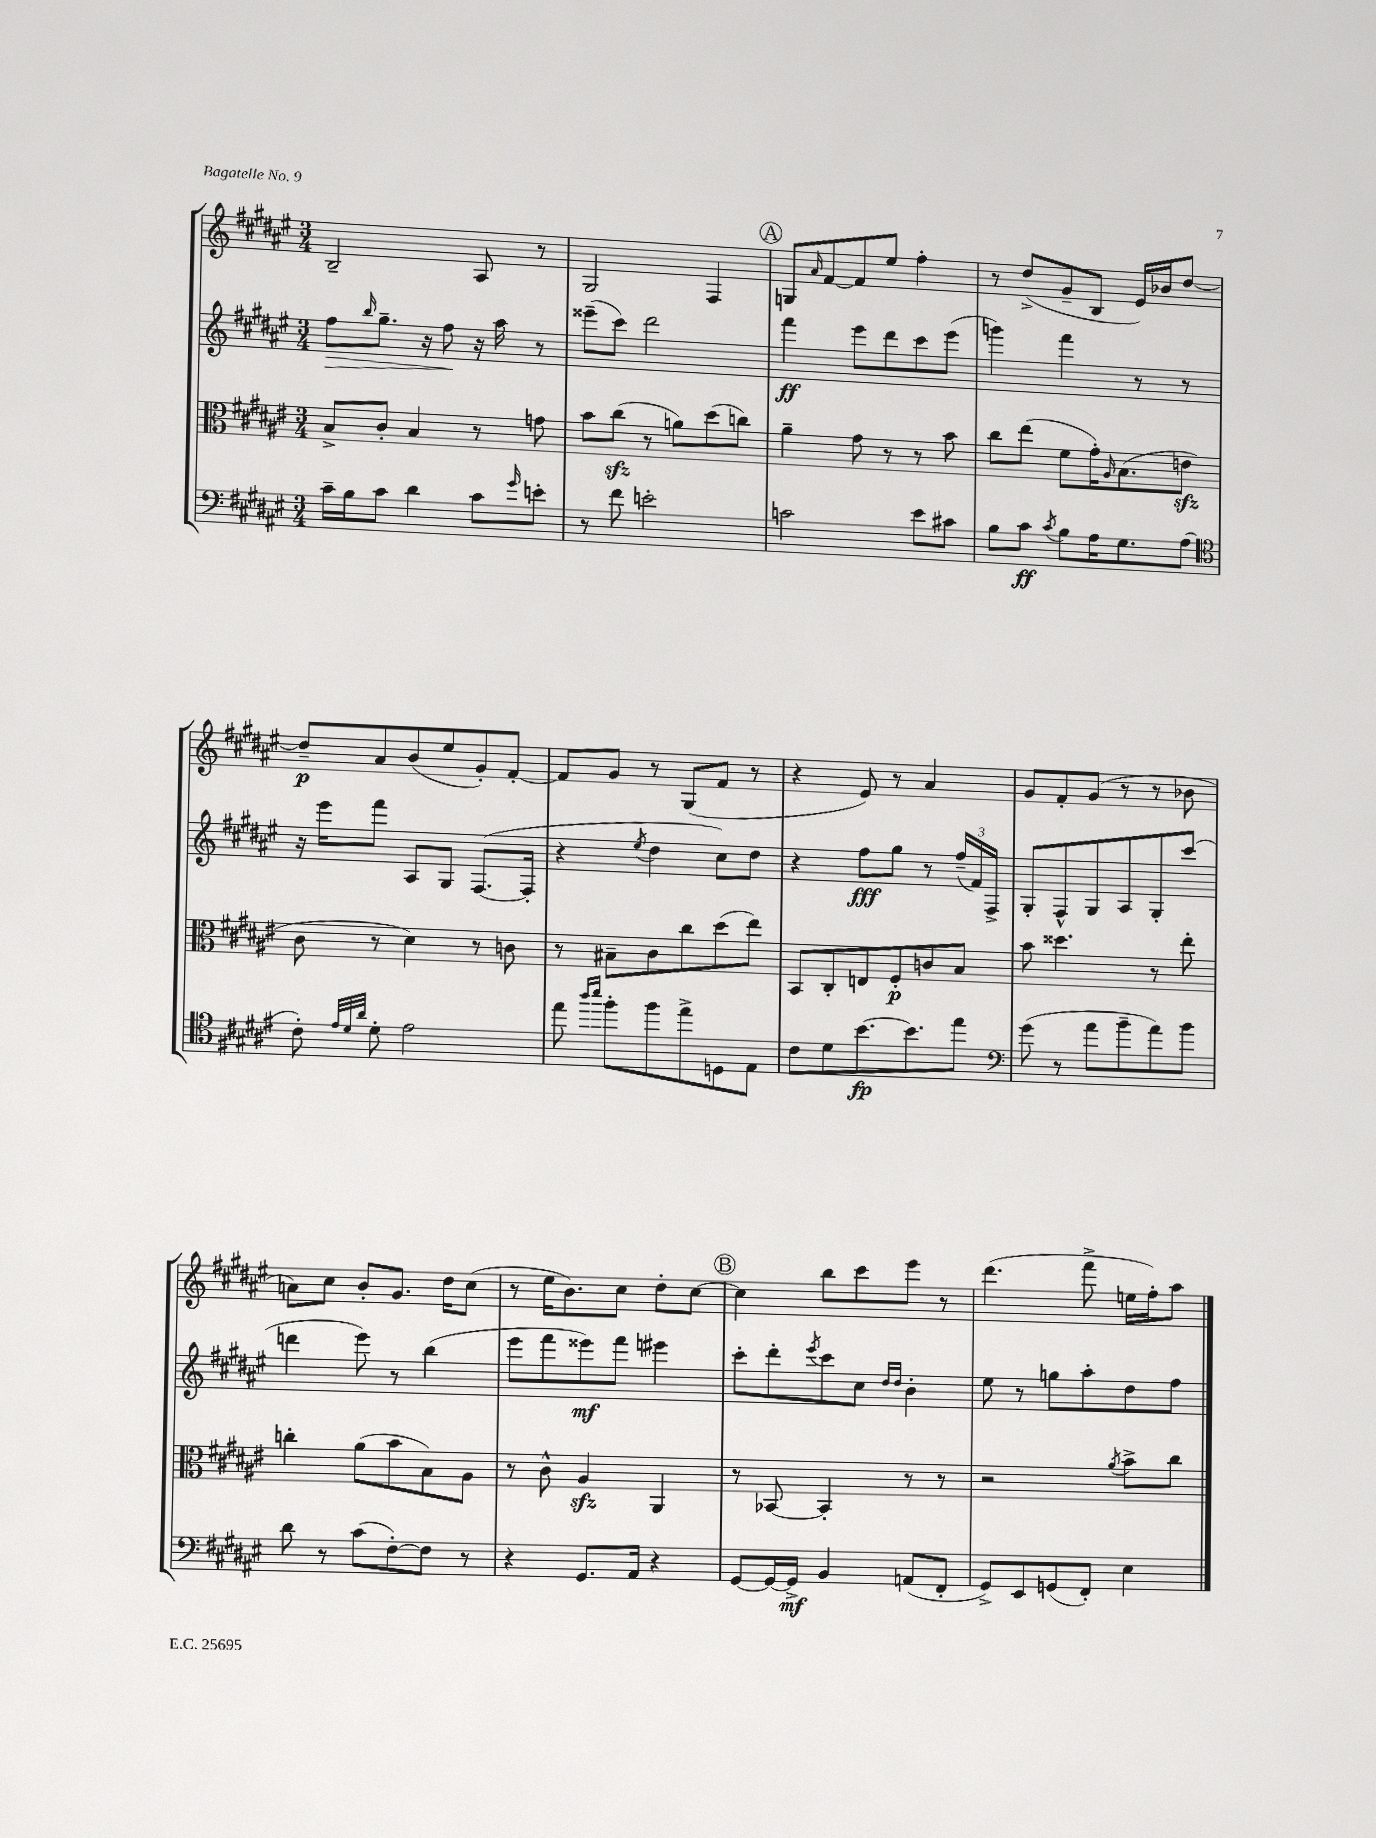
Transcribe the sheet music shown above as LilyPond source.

<<
\new StaffGroup <<
\new Staff = "s0" {
    \clef treble \key fis \major \numericTimeSignature \time 3/4
    b2-- ais8 r8 |
    gis2 fis4 |
    \mark \markup { \circle "A" } g8 \grace { ais'16 } fis'8~ fis'8 eis''8 fis''4-. |
    r8 dis''8->( gis'8-- b8 eis'16) bes'16 dis''8~ |
    dis''8--\p ais'8 b'8( eis''8 gis'8-.) fis'8~-. |
    fis'8 gis'8 r8 gis8( fis'8 r8 |
    r4 eis'8) r8 ais'4 |
    gis'8 fis'8-. gis'8( r8 r8 bes'8 |
    a'8) cis''8 b'8-. gis'8. dis''16 cis''8( |
    r8 eis''16 b'8.) cis''8 dis''8-. cis''8~ |
    \mark \markup { \circle "B" } cis''4 b''8 cis'''8 eis'''8 r8 |
    dis'''4.( fis'''8-> e''16 fis''16-.) ais''8 \bar "|." |
}
\new Staff = "s1" {
    \clef treble \key fis \major \numericTimeSignature \time 3/4
    fis''8\> \grace { b''16 } gis''8.-- r16 fis''8\! r16 ais''16 r8 |
    eisis'''8--( cis'''8) dis'''2 |
    \mark \markup { \circle "A" } fis'''4\ff eis'''8 dis'''8 cis'''8 eis'''8( |
    g'''4) fis'''4 r8 r8 |
    r16 eis'''16 fis'''8 ais8 gis8 fis8.~( fis16-. |
    r4 \acciaccatura { eis''8 } dis''4 cis''8) dis''8 |
    r4 fis''8\fff gis''8 r8 \tuplet 3/2 { fis''16--( fis'16) fis16-> } |
    gis8-. fis8-^ gis8 ais8 gis8-. cis'''8( |
    d'''4 eis'''8) r8 b''4( |
    eis'''8 fis'''8 eisis'''8\mf) fis'''8 eis'''4 |
    \mark \markup { \circle "B" } cis'''8-. dis'''8-. \acciaccatura { eis'''8 } cis'''8 cis''8 \grace { dis''16 dis''16 } b'4-. |
    eis''8 r8 g''8 ais''8-. dis''8 fis''8 \bar "|." |
}
\new Staff = "s2" {
    \clef alto \key fis \major \numericTimeSignature \time 3/4
    b8-> cis'8-. b4 r8 g'8 |
    b'8 cis''8\sfz( r8 a'8) dis''8( c''8) |
    \mark \markup { \circle "A" } ais'4-- gis'8 r8 r8 b'8 |
    cis''8 eis''8( fis'8 gis'16-.) \grace { ais16 } b8.( e'8\sfz |
    cis'8 r8 dis'4) r8 c'8 |
    r8 bis8-- cis'8 cis''8 dis''8( eis''8) |
    b,8 cis8-. e8 fis8-.\p c'8 b8 |
    b'8 disis''4. r8 eis''8-. |
    c''4-. ais'8( b'8 b8) ais8 |
    r8 cis'8-^ ais4\sfz ais,4 |
    \mark \markup { \circle "B" } r8 bes,8~ bes,4-. r8 r8 |
    r2 \acciaccatura { ais'8 } b'8-> cis''8 \bar "|." |
}
\new Staff = "s3" {
    \clef bass \key fis \major \numericTimeSignature \time 3/4
    cis'16-- b16 cis'8 dis'4 cis'8 \grace { gis'16 } e'8-. |
    r8 fis'8 e'2-. |
    \mark \markup { \circle "A" } c'2 eis'8 cis'8 |
    b8 cis'8\ff \acciaccatura { cis'8 } b8 ais16 gis8. ais8( |
    \clef tenor cis'8-.) \grace { eis'32 dis'32 ais'32 } dis'8-. eis'2 |
    eis''8 \grace { ais''16 b''16 } fis''8-. fis''8 eis''8-> d8 eis8 |
    cis'8 dis'8 b'8.~\fp b'8. eis''8 |
    \clef bass gis'8( r8 ais'8 b'8-- ais'8) b'8 |
    dis'8 r8 cis'8( fis8~-.) fis8 r8 |
    r4 gis,8. ais,16 r4 |
    \mark \markup { \circle "B" } gis,8~ gis,16~ gis,16->\mf b,4 a,8( fis,8-. |
    gis,8->) eis,8 g,8( fis,8-.) eis4 \bar "|." |
}
>>
>>
\layout { \context { \Score \remove "Bar_number_engraver" } }
